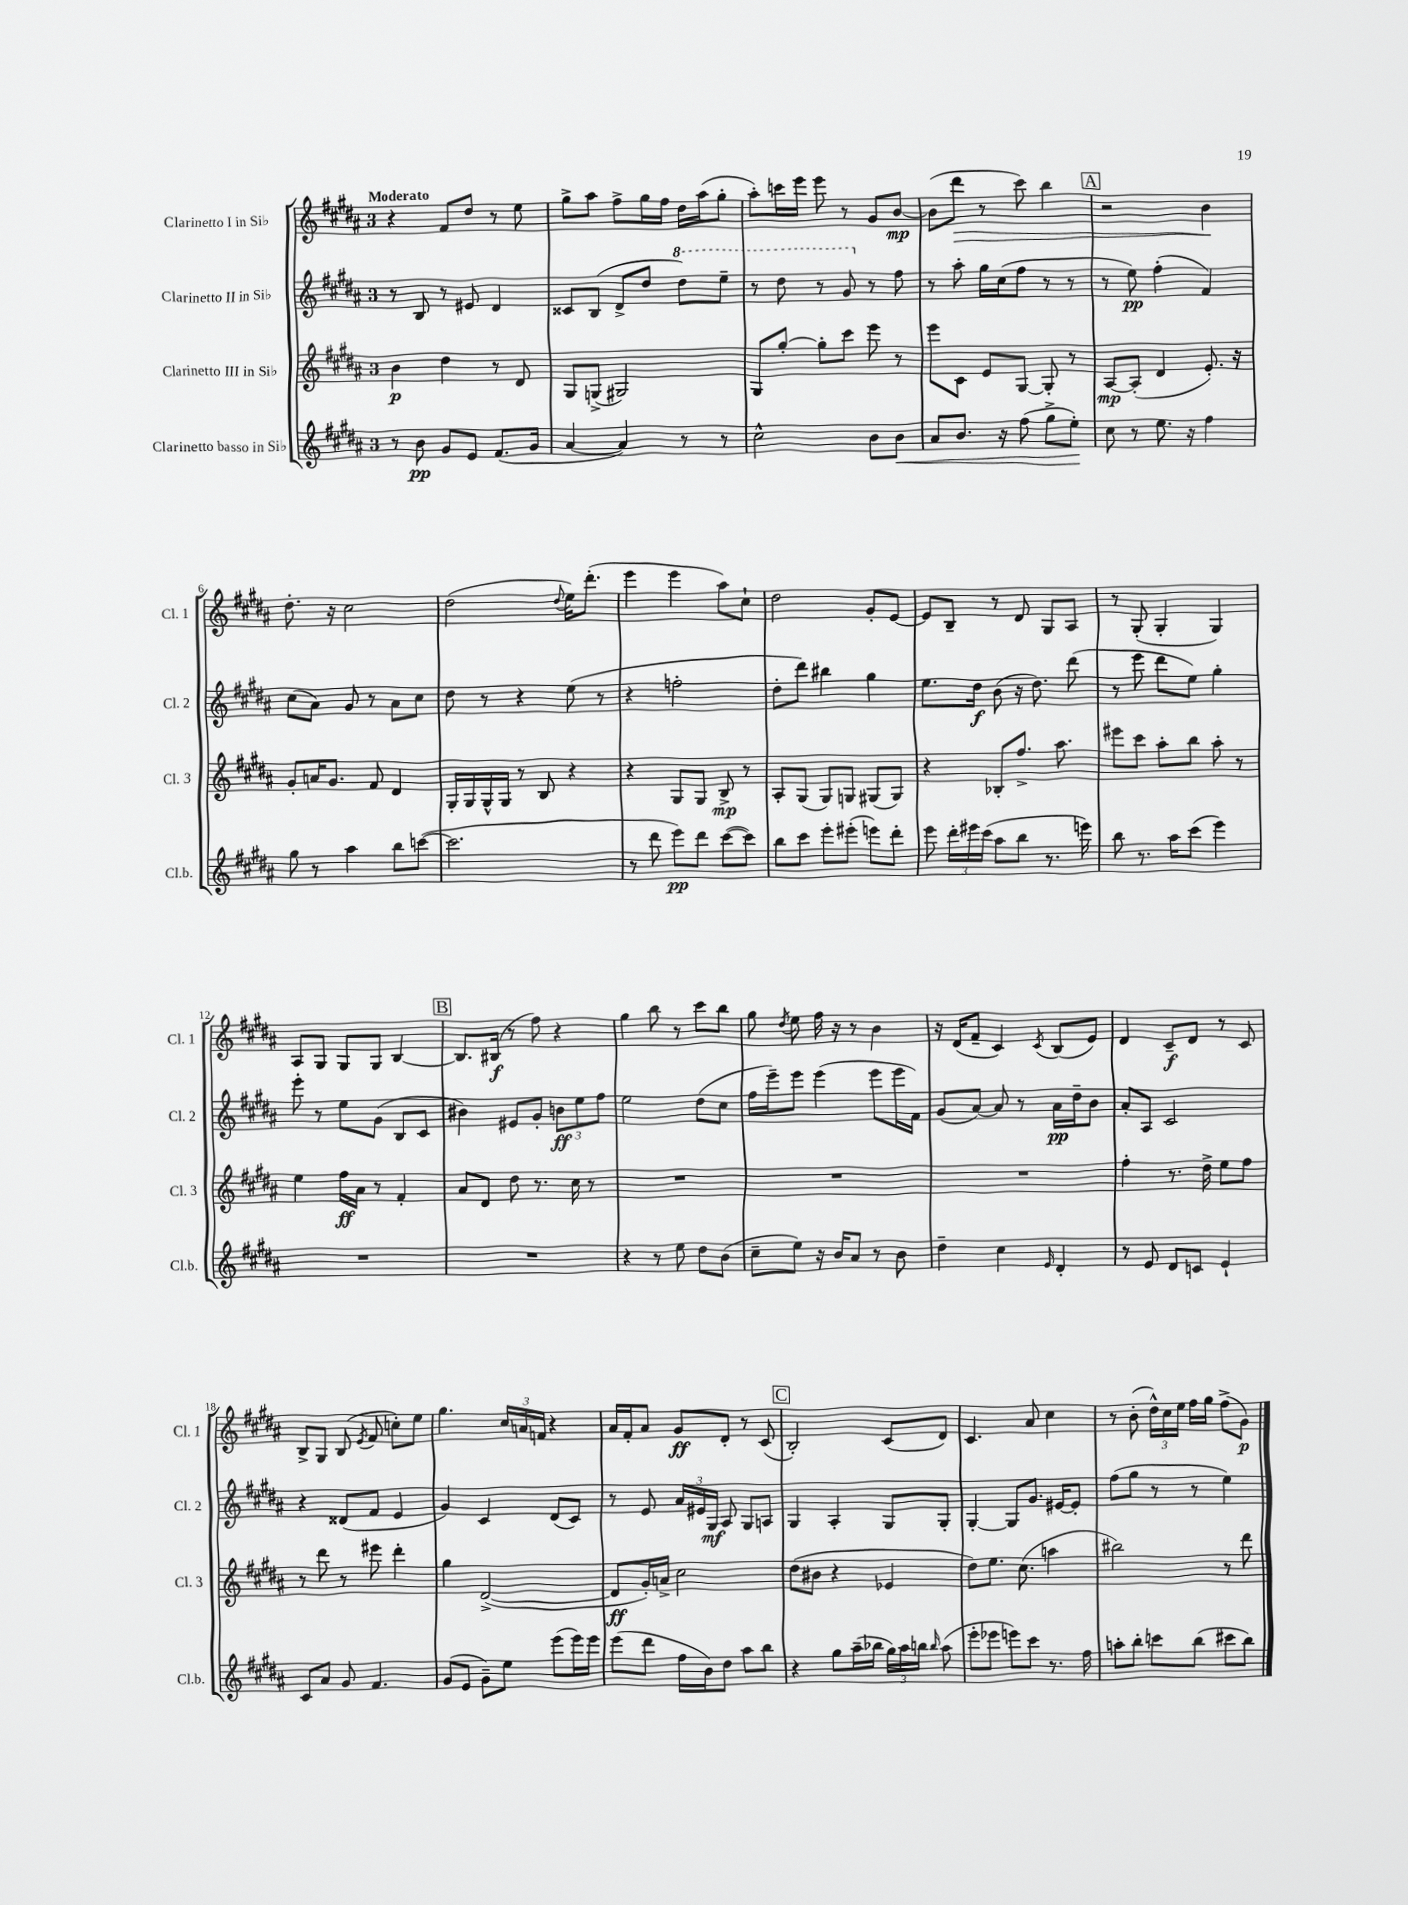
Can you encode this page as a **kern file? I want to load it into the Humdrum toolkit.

**kern	**dynam	**kern	**dynam	**kern	**dynam	**kern	**dynam
*part4	*part4	*part3	*part3	*part2	*part2	*part1	*part1
*staff4	*staff4	*staff3	*staff3	*staff2	*staff2	*staff1	*staff1
*I"Clarinetto basso in Si♭	*	*I"Clarinetto III in Si♭	*	*I"Clarinetto II in Si♭	*	*I"Clarinetto I in Si♭	*
*I'Cl.b.	*	*I'Cl. 3	*	*I'Cl. 2	*	*I'Cl. 1	*
*clefG2	*	*clefG2	*	*clefG2	*	*clefG2	*
*k[f#c#g#d#a#]	*	*k[f#c#g#d#a#]	*	*k[f#c#g#d#a#]	*	*k[f#c#g#d#a#]	*
*M3/4	*	*M3/4	*	*M3/4	*	*M3/4	*
=1	=1	=1	=1	=1	=1	=1	=1
!	!	!	!	!	!	!LO:TX:a:B:t=Moderato	!
8r	.	4b\	p	8r	.	4r	.
8b\	pp	.	.	8B/	.	.	.
8g#/L	.	4dd#\	.	8r	.	8f#/L	.
8e/J	.	.	.	8e#X/	.	8dd#/J	.
(8.f#/L	.	8r	.	4d#/	.	8r	.
.	.	8d#/	.	.	.	8ee\	.
16g#/Jk	.	.	.	.	.	.	.
=2	=2	=2	=2	=2	=2	=2	=2
[4a#/	.	8G#/L	.	8c##X/L	.	8gg#^\L	.
.	.	(8Gn^/J	.	(8B/J	.	8aa#\J	.
4a#/])	.	2G#X/)	.	8d#^/L	.	8ff#^\L	.
.	.	.	.	8dd#/J	.	16gg#\L	.
.	.	.	.	.	.	16ff#\JJ	.
*	*	*	*	*8va	*	*	*
8r	.	.	.	8ddd#\L)	.	16dd#\LL	.
.	.	.	.	.	.	(16aa#\J	.
8r	.	.	.	8eee~\J	.	8gg#'\J	.
=3	=3	=3	=3	=3	=3	=3	=3
2cc#^^\	.	8G#/L	.	8r	.	8aa#'\L)	.
.	.	[8gg#'/J	.	8ddd#\	.	16cccn\L	.
.	.	.	.	.	.	16eee\JJ	.
.	.	8gg#'\L]	.	8r	.	8eee\	.
.	.	8ccc#\J	.	8gg#/	.	8r	.
*	*	*	*	*X8va	*	*	*
8b\L	.	8eee\	.	8r	.	8g#/L	.
!	!LO:HP:b	!	!	!	!	!	!
8b\J	<	8r	.	8ff#\	.	[8b/J	mp
=4	=4	=4	=4	=4	=4	=4	=4
8a#/L	.	8eee\L	.	8r	.	(8b\L]	.
!	!	!	!	!	!	!	!LO:HP:b
8.b/J	.	8c#\J	.	8aa#'\	.	8ddd#\J	>
.	.	8e/L	.	16gg#\LL	.	8r	.
16r	.	.	.	(16cc#\J	.	.	.
(8ff#\	.	[8G#/J	.	8ff#\J	.	8ccc#\)	.
8gg#^\L	.	8G#'/]	.	8r	.	4bb\	.
8ee'\J)	.	8r	.	8r	.	.	.
.	[	.	.	.	.	.	.
!!LO:REH:place=s1:t=A
=5	=5	=5	=5	=5	=5	=5	=5
8cc#\	.	[8A#/L	mp	8r	.	2r	.
8r	.	(8A#'/J]	.	8ee\)	pp	.	.
8.ee\	.	4d#/	.	(4ff#'\	.	.	.
16r	.	.	.	.	.	.	.
4ff#\	.	8.e'/)	.	4f#/)	.	4b\	.
.	.	16r	.	.	.	.	.
.	.	.	.	.	.	.	]
!!LO:LB:g=z
=6	=6	=6	=6	=6	=6	=6	=6
8gg#\	.	8g#'/L	.	(8cc#\L	.	8.dd#'\	.
8r	.	16an/K	.	8a#\J)	.	.	.
.	.	8.g#/J	.	.	.	16r	.
4aa#\	.	.	.	8g#/	.	2cc#\	.
.	.	8f#/	.	8r	.	.	.
8bb\L	.	4d#/	.	8a#\L	.	.	.
([8cccn\J	.	.	.	8cc#\J	.	.	.
=7	=7	=7	=7	=7	=7	=7	=7
2.ccc\]	.	16G#'/LL	.	8dd#\	.	(2dd#\	.
.	.	16G#/	.	.	.	.	.
.	.	16G#^^/	.	8r	.	.	.
.	.	16G#/JJ	.	.	.	.	.
.	.	8r	.	4r	.	.	.
.	.	8B/	.	.	.	.	.
.	.	.	.	.	.	8qqdd#/	.
.	.	4r	.	(8ee\	.	16ee\KL)	.
.	.	.	.	.	.	(8.ddd#'\J	.
.	.	.	.	8r	.	.	.
=8	=8	=8	=8	=8	=8	=8	=8
8r	.	4r	.	4r	.	4eee\	.
8ddd#\	.	.	.	.	.	.	.
8eee\L)	pp	8G#/L	.	2ffn'\	.	4eee\	.
8ddd#\J	.	8G#/J	.	.	.	.	.
([8ccc#\L	.	8B^/	mp	.	.	8aa#\L)	.
8ccc#\J])	.	8r	.	.	.	8cc#`\J	.
=9	=9	=9	=9	=9	=9	=9	=9
8bb\L	.	8A#'/L	.	8dd#'\L	.	2dd#\	.
8ccc#\J	.	(8G#/J	.	8ddd#\J)	.	.	.
8eee'\L	.	8G#/L)	.	4bb#X\	.	.	.
(8eee#X'\J	.	8Gn/J	.	.	.	.	.
8eeen\L)	.	(8G#X/L	.	4gg#\	.	8g#'/L	.
8ddd#'\J	.	8G#/J)	.	.	.	[8e/J	.
=10	=10	=10	=10	=10	=10	=10	=10
8eee\	.	4r	.	8.ee\L	.	8e/L]	.
24ddd#'\LL	.	.	.	.	.	8B~/J	.
24eee#X\	.	.	.	.	.	.	.
.	.	.	.	16dd#\Jk	f	.	.
(24ccc#\JJ	.	.	.	.	.	.	.
8aa#\L	.	8B-X'/L	.	(8b\	.	8r	.
8bb\J	.	8.ff#^/J	.	16r	.	8d#/	.
.	.	.	.	8.dd#\)	.	.	.
8.r	.	.	.	.	.	8G#/L	.
.	.	8.aa#\	.	.	.	.	.
.	.	.	.	(8ddd#\	.	8A#/J	.
16eeen\)	.	.	.	.	.	.	.
=11	=11	=11	=11	=11	=11	=11	=11
8bb\	.	8eee#X\L	.	8r	.	8r	.
8.r	.	8ccc#\J	.	8eee\	.	(8G#'/	.
.	.	8aa#'\L	.	8ddd#\L	.	4G#'/	.
16aa#\KL	.	.	.	.	.	.	.
(8ccc#\J	.	8bb\J	.	8ee\J)	.	.	.
4eee\)	.	8aa#'\	.	4gg#'\	.	4G#/)	.
.	.	8r	.	.	.	.	.
!!LO:LB:g=z
=12	=12	=12	=12	=12	=12	=12	=12
2.r	.	4ee\	.	8eee'\	.	8A#/L	.
.	.	.	.	8r	.	8G#/J	.
.	.	16ff#\LL	ff	8ee\L	.	8G#/L	.
.	.	16a#\JJ	.	.	.	.	.
.	.	8r	.	(8g#\J	.	8G#/J	.
.	.	4f#'/	.	8B/L	.	[4B/	.
.	.	.	.	8c#/J	.	.	.
!!LO:REH:place=s1:t=B
=13	=13	=13	=13	=13	=13	=13	=13
2.r	.	8a#/L	.	4b#X\)	.	8.B/L]	.
.	.	8d#/J	.	.	.	.	.
.	.	.	.	.	.	(16B#X/Jk	f
.	.	8dd#\	.	8e#X/L	.	8r	.
.	.	8.r	.	8g#'/J	.	8ff#\)	.
.	.	.	.	12bn\L	ff	4r	.
.	.	16cc#\	.	.	.	.	.
.	.	.	.	12ee\	.	.	.
.	.	8r	.	.	.	.	.
.	.	.	.	12ff#\J	.	.	.
=14	=14	=14	=14	=14	=14	=14	=14
4r	.	2.r	.	2ee\	.	4gg#\	.
8r	.	.	.	.	.	8bb\	.
8ee\	.	.	.	.	.	8r	.
8dd#\L	.	.	.	(8dd#\L	.	8ccc#\L	.
(8b\J	.	.	.	8cc#\J	.	8bb\J	.
=15	=15	=15	=15	=15	=15	=15	=15
8cc#~\L	.	2.r	.	16ff#\LL	.	8gg#\	.
.	.	.	.	16eee~\J)	.	.	.
.	.	.	.	.	.	8qdd#/	.
8ee\J)	.	.	.	8eee\J	.	8ee\	.
16r	.	.	.	(4eee\	.	16ff#\	.
16b/KL	.	.	.	.	.	16r	.
8a#/J	.	.	.	.	.	8r	.
8r	.	.	.	8eee\L	.	4b\	.
8b\	.	.	.	16eee\L	.	.	.
.	.	.	.	16f#\JJ)	.	.	.
=16	=16	=16	=16	=16	=16	=16	=16
4dd#~\	.	2.r	.	(8g#/L	.	16r	.
.	.	.	.	.	.	(16d#/KL	.
.	.	.	.	[8a#/J)	.	8f#~/J	.
4cc#\	.	.	.	8a#/]	.	4c#/)	.
.	.	.	.	8r	.	.	.
16qqe/	.	.	.	.	.	8qc#/	.
4d#'/	.	.	.	16a#\LL	pp	(8B/L	.
.	.	.	.	16dd#~\J	.	.	.
.	.	.	.	8b\J	.	8e/J)	.
=17	=17	=17	=17	=17	=17	=17	=17
8r	.	4ff#'\	.	8a#'/L	.	4d#/	.
8e/	.	.	.	8A#/J	.	.	.
8d#/L	.	8.r	.	2c#/	.	8c#~/L	f
8cn/J	.	.	.	.	.	8d#/J	.
.	.	16dd#^\	.	.	.	.	.
4e`/	.	8ee\L	.	.	.	8r	.
.	.	8ff#\J	.	.	.	8c#/	.
!!LO:LB:g=z
=18	=18	=18	=18	=18	=18	=18	=18
8c#/L	.	8r	.	4r	.	8B^/L	.
8a#/J	.	8ddd#\	.	.	.	8G#/J	.
8g#/	.	8r	.	(8d##X/L	.	(8B/	.
.	.	.	.	.	.	8qe/	.
4.f#/	.	8eee#X\	.	8f#/J	.	8f#/	.
.	.	4ddd#'\	.	4e/	.	8ccn'\L)	.
.	.	.	.	.	.	8ee\J	.
=19	=19	=19	=19	=19	=19	=19	=19
(8g#/L	.	4gg#\	.	4g#/)	.	4.gg#\	.
8e/J	.	.	.	.	.	.	.
8g#~\L)	.	([2d#^/	.	4c#/	.	.	.
8ee\J	.	.	.	.	.	24cc#/LL	.
.	.	.	.	.	.	24an/	.
.	.	.	.	.	.	24fn/JJ	.
(8eee\L	.	.	.	(8d#/L	.	4r	.
16eee\L)	.	.	.	8c#/J)	.	.	.
16eee\JJ	.	.	.	.	.	.	.
=20	=20	=20	=20	=20	=20	=20	=20
(8eee\L	.	8d#/L]	ff	8r	.	16a#/LL	.
.	.	.	.	.	.	16f#'/J	.
8ddd#\J	.	16g#'/L)	.	8e/	.	8a#/J	.
.	.	16an^/JJ	.	.	.	.	.
16ff#\LL	.	2cc#\	.	24a#/LL	.	8g#/L	ff
.	.	.	.	24e#X/	.	.	.
16b\J)	.	.	.	.	.	.	.
.	.	.	.	24G#/JJ	mf	.	.
8dd#\J	.	.	.	8A#/	.	8d#'/J	.
8aa#\L	.	.	.	8G#/L	.	8r	.
8bb\J	.	.	.	8An/J	.	(8c#/	.
!!LO:REH:place=s1:t=C
=21	=21	=21	=21	=21	=21	=21	=21
4r	.	(8dd#\L	.	4G#/	.	2B'/)	.
.	.	8b#X\J	.	.	.	.	.
8gg#\L	.	4r	.	4A#'/	.	.	.
(16aa#~\L	.	.	.	.	.	.	.
16bb-X\JJ	.	.	.	.	.	.	.
24gg#\LL)	.	4e-X/	.	8G#/L	.	(8c#/L	.
24aa#\	.	.	.	.	.	.	.
24bbn\JJ	.	.	.	.	.	.	.
16qqbb/	.	.	.	.	.	.	.
(8aa#\	.	.	.	8G#'/J	.	8d#/J)	.
=22	=22	=22	=22	=22	=22	=22	=22
8eee'\L	.	8dd#\L)	.	[4G#'/	.	4.c#/	.
8eee-X\J	.	8.ee\J	.	.	.	.	.
8eeen\L)	.	.	.	8G#/L]	.	.	.
.	.	(8.cc#\	.	.	.	.	.
8ccc#\J	.	.	.	8.g#/J	.	8a#/	.
8.r	.	4aan\	.	.	.	4cc#\	.
.	.	.	.	[16e#X/KL	.	.	.
.	.	.	.	8e#'/J]	.	.	.
16ff#\	.	.	.	.	.	.	.
=23	=23	=23	=23	=23	=23	=23	=23
8aan'\L	.	2bb#X\)	.	(8ff#\L	.	8r	.
8bb'\J	.	.	.	8gg#\J	.	(8b'\	.
8cccn\L	.	.	.	8r	.	24dd#^^\LL)	.
.	.	.	.	.	.	24cc#\	.
.	.	.	.	.	.	24ee\JJ	.
(8bb\J	.	.	.	8r	.	16ff#\LL	.
.	.	.	.	.	.	16gg#\JJ	.
8ccc#X\L	.	8r	.	4ee\)	.	(8ff#^\L	.
8bb\J)	.	8ddd#\	.	.	.	8g#\J)	p
==	==	==	==	==	==	==	==
*-	*-	*-	*-	*-	*-	*-	*-
